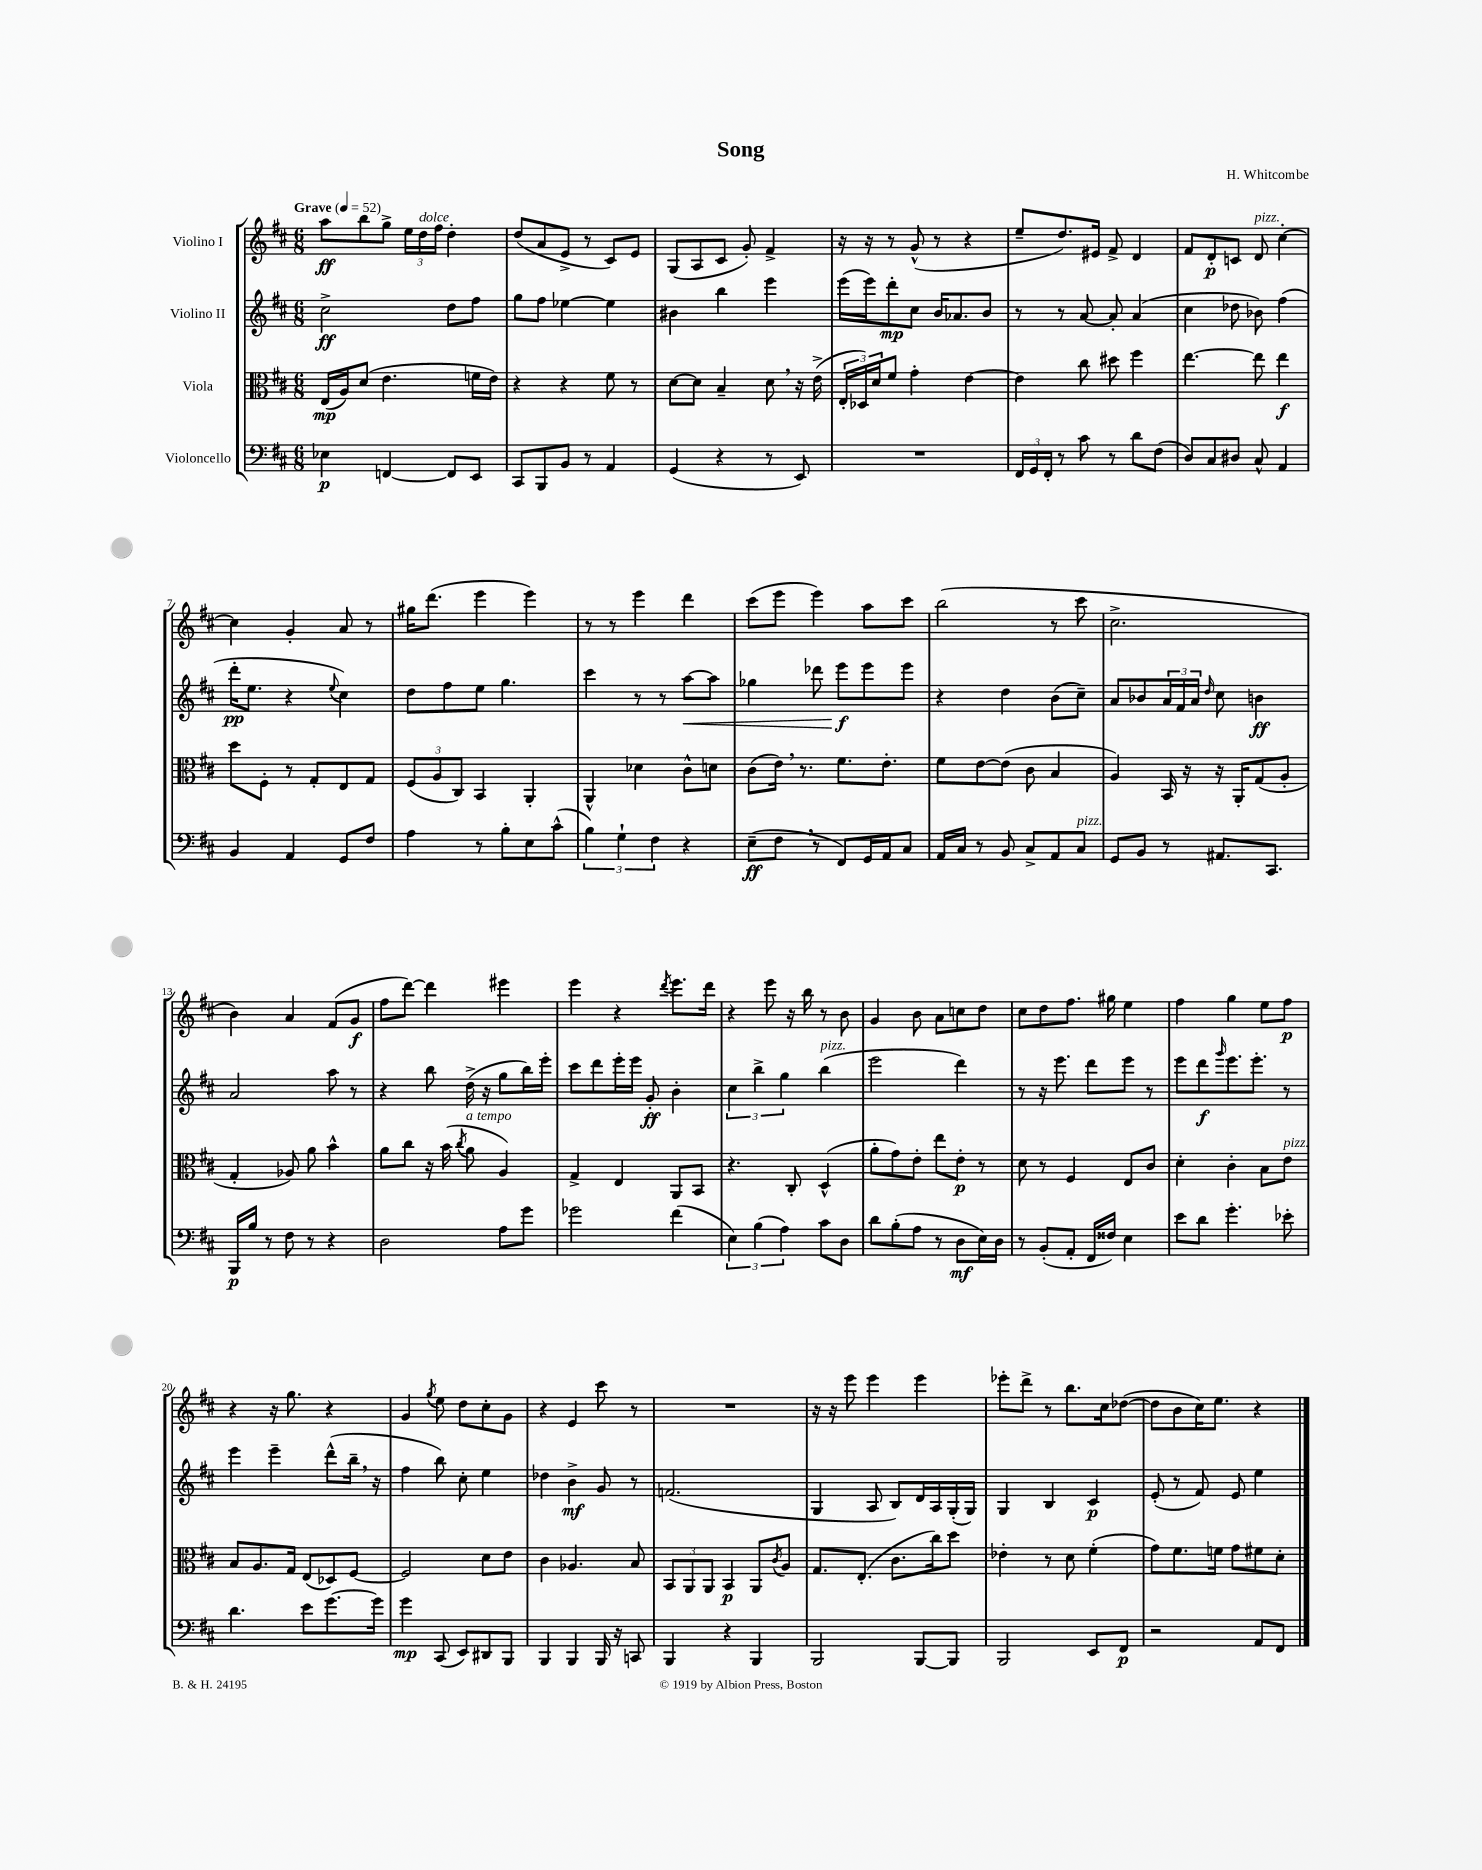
\header { title = "Song" composer = "H. Whitcombe" }
<<
\new StaffGroup <<
\new Staff = "s0" \with { instrumentName = "Violino I" } {
    \clef treble \key d \major \numericTimeSignature \time 6/8 \tempo "Grave" 4 = 52
    a''8\ff b''8 g''8-> \tuplet 3/2 { e''16 d''16^\markup { \italic "dolce" } fis''16 } d''4-. |
    d''8( a'8 e'8-> r8 cis'8) e'8 |
    g8( a8 cis'8 g'8-.) fis'4-> |
    r16 r16 r8 g'8-^( r8 r4 |
    e''8-- d''8.) eis'16 fis'8-> d'4 |
    fis'8 d'8-.\p c'8 d'8^\markup { \italic "pizz." } cis''4~-. |
    cis''4 g'4-. a'8 r8 |
    gis''16 d'''8.( e'''4 e'''4) |
    r8 r8 e'''4 d'''4 |
    cis'''8( e'''8 e'''4) a''8 cis'''8 |
    b''2( r8 cis'''8 |
    cis''2.-> |
    b'4) a'4 fis'8( g'8\f |
    fis''8 d'''8~) d'''4 eis'''4 |
    e'''4 r4 \acciaccatura { d'''8 } e'''8. d'''16 |
    r4 e'''8 r16 b''16 r8 b'8 |
    g'4 b'8 a'8 c''8 d''8 |
    cis''8 d''8 fis''8. gis''16 e''4 |
    fis''4 g''4 e''8 fis''8\p |
    r4 r16 g''8. r4 |
    g'4 \acciaccatura { g''8 } e''8 d''8 cis''8-. g'8 |
    r4 e'4 cis'''8 r8 |
    R2. |
    r16 r16 e'''8 e'''4 e'''4 |
    ees'''8-. d'''8-> r8 b''8. cis''16 des''8~( |
    des''8 b'8 cis''16) e''8. r4 \bar "|." |
}
\new Staff = "s1" \with { instrumentName = "Violino II" } {
    \clef treble \key d \major \numericTimeSignature \time 6/8
    cis''2->\ff d''8 fis''8 |
    g''8 fis''8 ees''4~ ees''4 |
    bis'4 b''4 e'''4 |
    e'''16( e'''16) d'''8-.\mp cis''8 b'16 aes'8. b'8 |
    r8 r8 a'8~ a'8-. a'4( |
    cis''4 des''8 bes'8) fis''4( |
    d'''16-.\pp e''8. r4 \appoggiatura { e''8 } cis''4) |
    d''8 fis''8 e''8 g''4. |
    cis'''4 r8 r8 a''8~\< a''8 |
    ges''4 des'''8 e'''8\f\! e'''8 e'''8 |
    r4 d''4 b'8( cis''8--) |
    a'8 bes'8 \tuplet 3/2 { a'16 fis'16 a'16 } \grace { d''16 } cis''8 b'4\ff |
    a'2 a''8 r8 |
    r4 b''8 d''16->( r16 g''8 b''16) e'''16-. |
    cis'''8 d'''8 e'''16-. e'''16 g'8-.\ff b'4-. |
    \tuplet 3/2 { cis''4 b''4-> g''4 } b''4^\markup { \italic "pizz." }( |
    e'''2 d'''4) |
    r8 r16 e'''8. d'''8 e'''8 r8 |
    e'''8 d'''8\f \grace { g'''16 } e'''8. e'''8.-. r8 |
    e'''4 e'''4-- d'''8-^( b''16-- \breathe r16 |
    fis''4 b''8) cis''8-. e''4 |
    des''4 b'4->\mf g'8 r8 |
    f'2.( |
    g4 a8 b8) d'16 a16 g16-.( g16) |
    g4 b4 cis'4\p |
    e'8-.( r8 fis'8) e'8 e''4 \bar "|." |
}
\new Staff = "s2" \with { instrumentName = "Viola" } {
    \clef alto \key d \major \numericTimeSignature \time 6/8
    e16\mp( a16) d'8( e'4. f'16 e'16) |
    r4 r4 fis'8 r8 |
    d'8~ d'8 b4-- d'8 \breathe r16 e'16->( |
    \tuplet 3/2 { e16-. des16) d'16 } fis'8 g'4-. e'4~ |
    e'4 cis''8 dis''8 fis''4 |
    e''4.~ e''8 e''4\f |
    d''8 fis8-. r8 g8-. e8 g8 |
    \tuplet 3/2 { fis8( a8 cis8) } b,4 a,4-. |
    a,4-^ des'4 cis'8-^ d'8 |
    cis'8( e'16) \breathe r8. fis'8. e'8.-. |
    fis'8 e'8~ e'8( cis'8 b4 |
    a4) b,16 r16 r16 a,16-. g8( a8-. |
    g4-. aes8) a'8 b'4-^ |
    a'8 cis''8 r16 b'16( \acciaccatura { cis''8 } a'8^\markup { \italic "a tempo" } a4) |
    g4-> e4 a,8 b,8 |
    r4. cis8-. d4-^( |
    a'8-. g'8) e'8-. e''8 e'8-.\p r8 |
    d'8 r8 fis4 e8 cis'8 |
    d'4-. cis'4-. b8 e'8^\markup { \italic "pizz." } |
    b8 a8. g16 e8( des8) fis8~ |
    fis2 d'8 e'8 |
    cis'4 aes4. b8 |
    \tuplet 3/2 { b,8 a,8 a,8 } b,4\p a,8 \acciaccatura { cis'8 } a8 |
    g8. e8.-.( cis'8. cis''16) d''8 |
    ees'4-. r8 d'8 fis'4-.( |
    g'8) fis'8. f'16 g'8 fis'8 d'8-. \bar "|." |
}
\new Staff = "s3" \with { instrumentName = "Violoncello" } {
    \clef bass \key d \major \numericTimeSignature \time 6/8
    ees4\p f,4~ f,8 e,8 |
    cis,8 b,,8 b,8 r8 a,4 |
    g,4( r4 r8 e,8) |
    R2. |
    \tuplet 3/2 { fis,16 g,16 fis,16-. } r8 cis'8 r8 d'8 fis8( |
    d8) cis8 dis8 cis8-^ a,4 |
    b,4 a,4 g,8 fis8 |
    a4 r8 b8-. e8 cis'8-^( |
    \tuplet 3/2 { b4) g4-! fis4 } r4 |
    e8--\ff( fis8 \breathe r8 fis,8) g,16 a,16 cis8 |
    a,16 cis16 r8 b,8 cis8-> a,8 cis8^\markup { \italic "pizz." } |
    g,8 b,8 r8 ais,8. cis,8. |
    b,,16\p b16 r8 fis8 r8 r4 |
    d2 a8 g'8 |
    ges'2 fis'4( |
    \tuplet 3/2 { e4) b4( a4) } cis'8 d8 |
    d'8 b8-.( a8 r8 d8\mf e16) d16 |
    r8 b,8-.( a,8-. fis,16 fisis16) e4 |
    e'8 d'8 g'4.-. ees'8-. |
    d'4. e'8 g'8.~ g'16 |
    g'4\mp cis,8( e,8) dis,8 b,,8 |
    b,,4 b,,4 b,,16 r16 c,8 |
    b,,4 r4 b,,4 |
    b,,2 b,,8~ b,,8 |
    b,,2 e,8 fis,8\p |
    r2 a,8 fis,8 \bar "|." |
}
>>
>>
